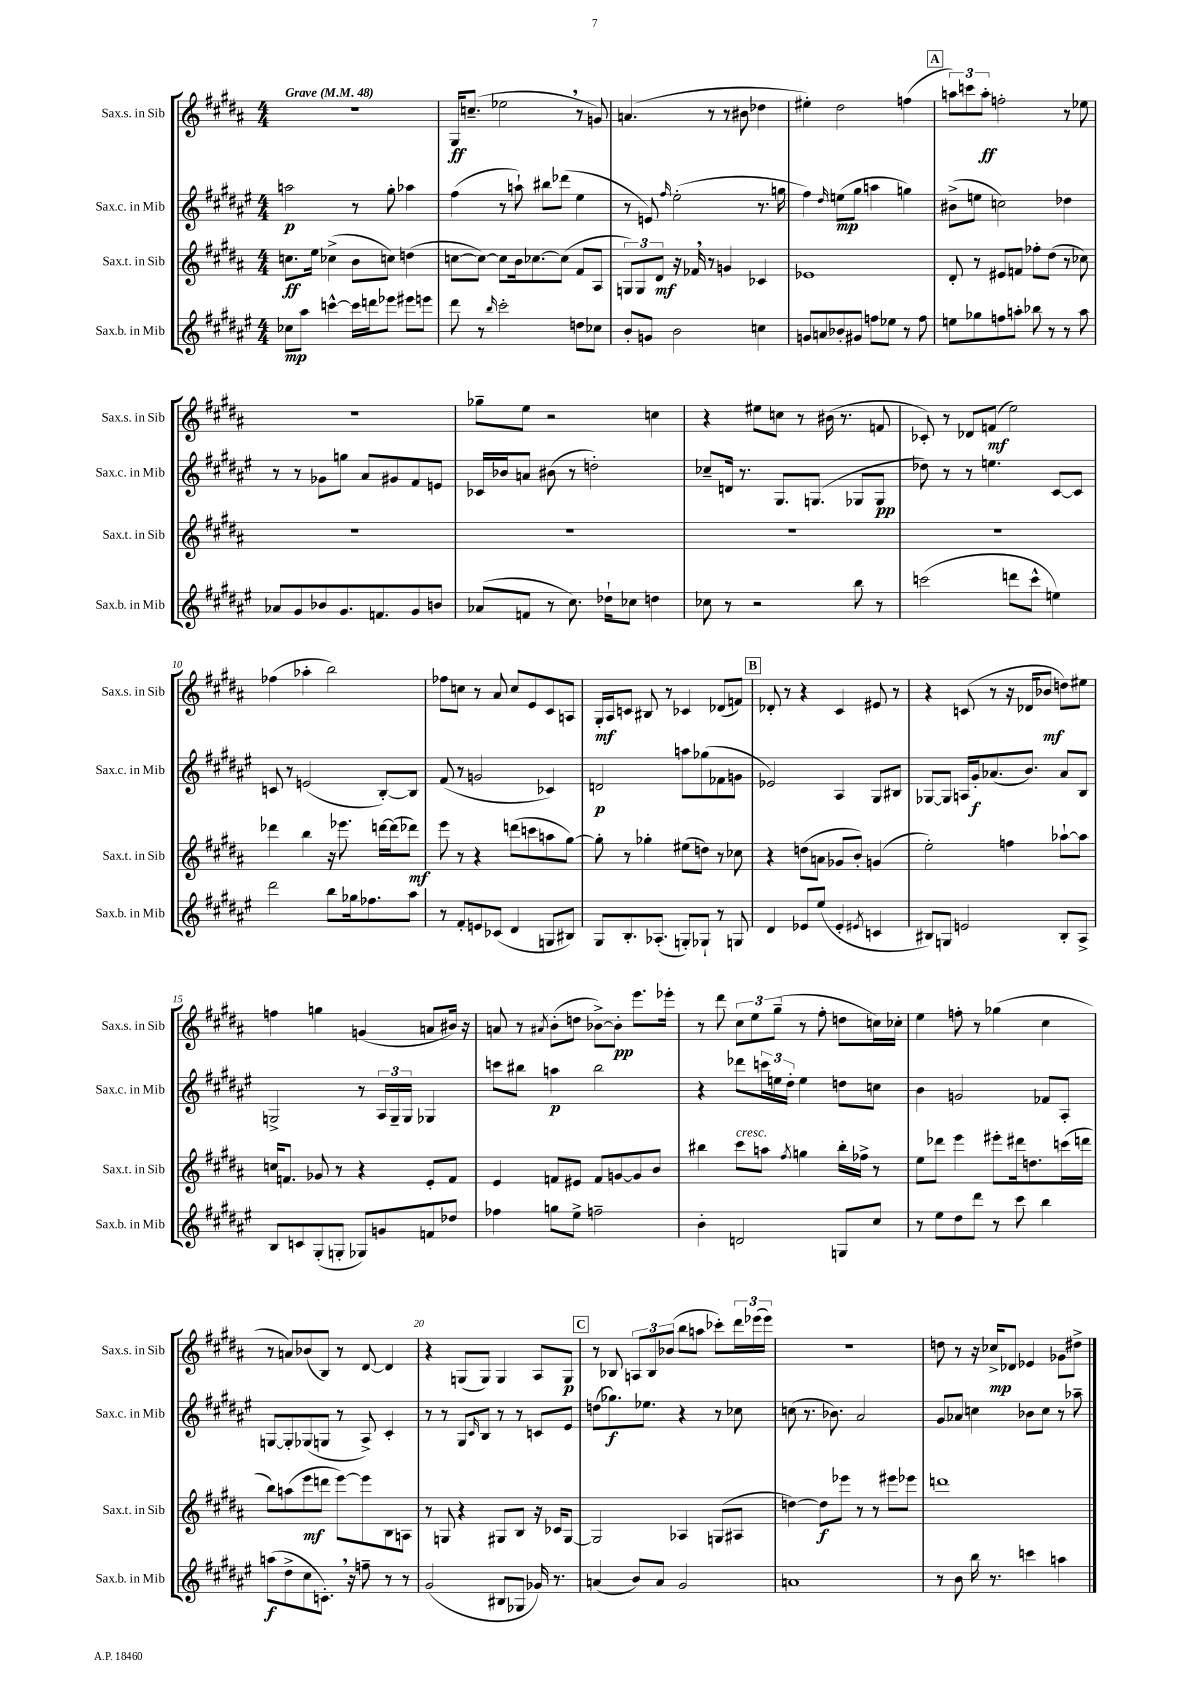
<<
\new StaffGroup <<
\new Staff = "s0" \with { instrumentName = "Sax.s. in Sib" shortInstrumentName = "Sax.s. in Sib" } {
    \clef treble \key b \major \numericTimeSignature \time 4/4 \tempo "Grave" 4 = 48
    R1 |
    gis16\ff c''8.--( ees''2 \breathe r8 g'8) |
    a'4.( r8 r8 bis'8 des''4 |
    eis''4-.) dis''2 f''4( |
    \mark \markup { \box "A" } \tuplet 3/2 { a''8) c'''8 a''8-.\ff } f''2-. r8 ees''8 |
    R1 |
    ges''8-- e''8 r2 c''4 |
    r4 eis''8 c''8 r8 bis'16( r8. f'8 |
    ces'8-.) r8 des'8 f'8\mf( e''2) |
    fes''4( aes''4-. b''2) |
    fes''8 c''8 r8 ais'8 c''8 e'8 cis'8 a8 |
    gis16-.\mf ais16 c'8 bis8 r8 ces'4 des'8( f'8) |
    \mark \markup { \box "B" } des'8-. r8 r4 cis'4 eis'8 r8 |
    r4 c'8( r8 r16 des'16 bes'8\mf d''8) eis''8 |
    f''4 g''4 g'4( a'8 bis'16) r16 |
    a'8 r8 \acciaccatura { ais'8 } b'8-.( d''8 bes'8~->) bes'8-.\pp e'''8. ees'''16-. |
    r8 dis'''8 \tuplet 3/2 { cis''8 e''8 gis''8--( } r8 fis''8-. d''8 c''16) ces''16-. |
    e''4 f''8-. r8 ges''4( cis''4 |
    r8 a'8) bes'8( b8) r8 dis'8~ dis'4 |
    r4 g8( g8) g4 ais8 g8\p |
    \mark \markup { \box "C" } r8 bes8 \tuplet 3/2 { a8 bes8 bes'8( } b''8 a''8 ces'''8-.) \tuplet 3/2 { dis'''16 ees'''16( ees'''16) } |
    R1 |
    d''8 r8 r16 ces''16->\mp des'8 ees'4 ges'8 dis''8-> \bar "|." |
}
\new Staff = "s1" \with { instrumentName = "Sax.c. in Mib" shortInstrumentName = "Sax.c. in Mib" } {
    \clef treble \key fis \major \numericTimeSignature \time 4/4
    a''2\p r8 gis''8-. aes''4 |
    fis''4( r8 a''8-!) bis''8 des'''8( eis''4 |
    r8 e'8) \grace { fis''16 } eis''2-.( r8. g''16 |
    fis''4) \grace { dis''16 } e''8\mp( gis''8 a''4 g''4) |
    \mark \markup { \box "A" } bis'8->( e''8 c''2) des''4 |
    r8 r8 ges'8 g''8 ais'8 gis'8 fis'8 e'8 |
    ces'16 bes'16 a'8 bis'8( r8 d''2-.) |
    ces''8-- d'16 r8. gis8. g8.( ges8 ges8\pp |
    des''8) r8 r8 e''4. cis'8~ cis'8 |
    c'8 r8 e'2( b8~-.) b8 |
    fis'8( r8 g'2 ces'4) |
    d'2\p a''8 ges''8( fes'8 g'8 |
    \mark \markup { \box "B" } ees'2) ais4 gis8 bis8 |
    ges8~ ges8 a16 gis'16-.\f aes'8.( b'8.) aes'8 b8 |
    g2-> r8 \tuplet 3/2 { ais16 g16-- g16 } ges4 |
    c'''8 bis''8 a''4\p bis''2 |
    r4 des'''8 \tuplet 3/2 { c'''16 e''16 dis''16-. } e''4 d''8 c''8 |
    b'4 g'2 fes'8 ais8-. |
    g8~ g8-. ges8( g8 r8 ais8->) cis'4-. |
    r8 r8 gis8 \grace { cis'16 } b8 r8 r8 c'8 eis'8 |
    \mark \markup { \box "C" } d''8( ges''8.\f) ees''8. r4 r8 ces''8 |
    c''8( r8. bes'8.) ais'2 |
    gis'8 aes'8 c''4 bes'8 c''8 r8 aes''8-- \bar "|." |
}
\new Staff = "s2" \with { instrumentName = "Sax.t. in Sib" shortInstrumentName = "Sax.t. in Sib" } {
    \clef treble \key b \major \numericTimeSignature \time 4/4
    c''8.\ff e''16 ces''4->( b'8 c''8) d''4( |
    c''8~ c''8~) c''8 b'16 ces''8.~ ces''8( fis'8 ais8 |
    \tuplet 3/2 { g8) g8 dis'8\mf } r16 fes'16 \breathe r8 g'4 ces'4 |
    ees'1 |
    \mark \markup { \box "A" } dis'8-. r8 eis'8 f'8 fes''8-. dis''8( r8 ces''8) |
    R1 |
    R1 |
    R1 |
    R1 |
    des'''4 b''4 r16 ees'''8. d'''16~ d'''16( des'''8\mf) |
    e'''8 r8 r4 d'''8( c'''8 a''8 gis''8~) |
    gis''8-. r8 ges''4-. eis''8( d''8) r8 ces''8 |
    \mark \markup { \box "B" } r4 d''8( a'8 ges'8 b'8-.) g'4( |
    e''2-.) f''4 aes''8~-! aes''8 |
    c''16 f'8. ges'8 r8 r4 e'8-. f'8 |
    e'4 f'8 eis'8 f'8 g'8~ g'8 b'8 |
    bis''4 cis'''8^\markup { \italic "cresc." } a''8 \acciaccatura { fis''8 } g''4 bis''16-. fes''16-> r8 |
    e''8 des'''8 e'''4 eis'''8-. dis'''16 d''8. c'''16( d'''16 |
    b''8) a''8( e'''8\mf d'''8 e'''8~) e'''8 b8 a8 |
    r8 g8 r4 gis8 b8 r16 ces'16 gis8~ |
    \mark \markup { \box "C" } gis2 aes4 g8( ais8 |
    d''4~) d''8\f ees'''8 r8 r8 eis'''8 ees'''8 |
    d'''1 \bar "|." |
}
\new Staff = "s3" \with { instrumentName = "Sax.b. in Mib" shortInstrumentName = "Sax.b. in Mib" } {
    \clef treble \key fis \major \numericTimeSignature \time 4/4
    ces''8\mp ais''8 c'''4~-^ c'''16 d'''16 ees'''8 eis'''8 e'''8 |
    dis'''8 r8 \grace { b''16 } cis'''2-. d''8 ces''8 |
    b'8-. g'8 b'2 c''4 |
    g'8 a'8 bes'8-. gis'8 f''8 ees''8 r8 f''8 |
    \mark \markup { \box "A" } e''8 ges''8 f''8 a''8-. bes''8 r8 r8 a''8 |
    aes'8 gis'8 bes'8 gis'8. f'8. gis'8 b'8 |
    aes'8( f'8 r8 cis''8.) des''16-! ces''8 d''4 |
    ces''8 r8 r2 b''8 r8 |
    c'''2( d'''8 c'''8-^ e''4) |
    dis'''2 b''8 ges''16 fes''8. ais''8 |
    r8 fis'8-. e'8 ces'8( dis'4 g8 bis8) |
    gis8 b8.-. aes8.-.( g8-.) ges8-! r8 g8 |
    \mark \markup { \box "B" } dis'4 ees'8 eis''8( ees'4-. \acciaccatura { eis'8 } c'4 |
    bis8) g8 e'2 bis8-. ais8-> |
    b8 c'8 gis8-.( g8-. ges8) g'8 f'8 des''8 |
    fes''4 g''8 eis''8-> f''2-- |
    b'4-. d'2 g8 cis''8 |
    r8 eis''8 dis''8 dis'''8 r8 cis'''8 b''4 |
    a''8\f( dis''8-> cis''8 c'8.-.) \breathe r16 f''8-- r8 r8 |
    gis'2( bis8 ges8 ges'16) r8. |
    \mark \markup { \box "C" } a'4( b'8) a'8 gis'2 |
    a'1 |
    r8 b'8 b''16 r8. c'''4 a''4 \bar "|." |
}
>>
>>
\layout { \context { \Score \override BarNumber.break-visibility = ##(#f #t #t) barNumberVisibility = #(every-nth-bar-number-visible 5) } }
